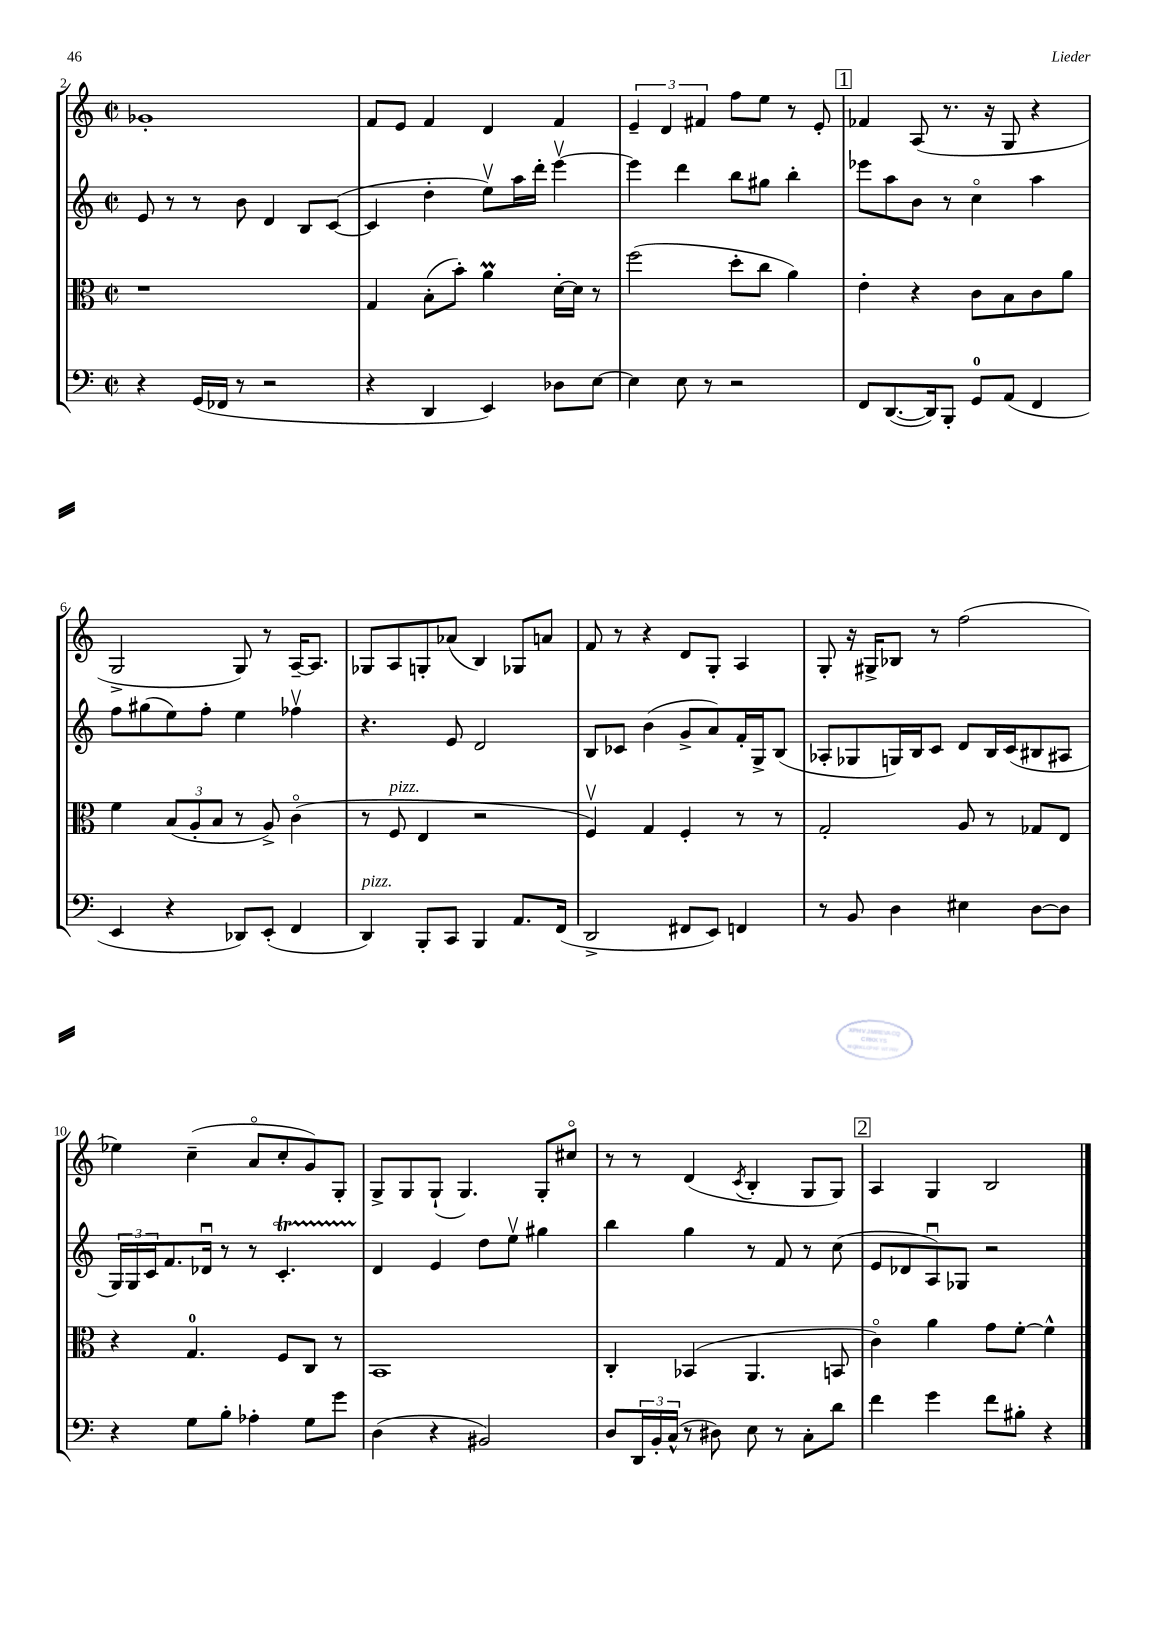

**kern	**kern	**kern	**kern
*staff4	*staff3	*staff2	*staff1
*clefF4	*clefC3	*clefG2	*clefG2
*k[]	*k[]	*k[]	*k[]
*M2/2	*M2/2	*M2/2	*M2/2
*met(c|)	*met(c|)	*met(c|)	*met(c|)
4r	1r	8e/	1g-'
.	.	8r	.
(16GG/LL	.	8r	.
16FF-/JJ	.	.	.
8r	.	8b\	.
2r	.	4d/	.
.	.	8B/L	.
.	.	([8c/J	.
=	=	=	=
4r	4G/	4c/]	8f/L
.	.	.	8e/J
4DD/	(8B'\L	4dd'\	4f/
.	8b'\J)	.	.
4EE/)	4a\	8eev\L)	4d/
.	.	16aa\L	.
.	.	16ddd'\JJ	.
8D-\L	[16d'\LL	[4eeev\	4f/
.	16d\]JJ	.	.
[8E\J	8r	.	.
=	=	=	=
4E\]	(2ff\	4eee\]	6e~/
.	.	.	6d/
8E\	.	4ddd\	.
.	.	.	6f#/
8r	.	.	.
2r	8dd'\L	8bb\L	8ff\L
.	8cc\J	8gg#\J	8ee\J
.	4a\)	4bb'\	8r
.	.	.	8e'/
=	=	=	=
8FF/L	4e'\	8eee-\L	4f-/
([8.DD/	.	8aa\	.
.	4r	8b\J	(8A/
16DD/]k)	.	.	.
8BBB'/J	.	8r	8.r
8GG/L	8c\L	4cco\	.
.	.	.	16r
(8AA/J	8B\	.	8G/
4FF/	8c\	4aa\	4r
.	8a\J	.	.
=	=	=	=
4EE/	4f\	8ff\L	2G^/
.	.	(8gg#\	.
4r	(12B/L	8ee\)	.
.	12A'/	.	.
.	.	8ff'\J	.
.	12B/J	.	.
8DD-/L)	8r	4ee\	8G/)
(8EE'/J	8A^/)	.	8r
4FF/	(4co\	4ff-v\	[16A~/LK
.	.	.	8.A/]J
=	=	=	=
4DD/)	8r	4.r	8G-/L
.	8F/	.	8A/
8BBB'/L	4E/	.	8G'/
8CC/J	.	8e/	(8a-/J
4BBB/	2r	2d/	4B/)
8.AA/L	.	.	8G-/L
.	.	.	8a/J
(16FF/Jk	.	.	.
=	=	=	=
2DD^/	4Fv/)	8B/L	8f/
.	.	8c-/J	8r
.	4G/	(4b\	4r
8FF#/L	4F'/	8g^/L	8d/L
8EE/J)	.	8a/)	8G'/J
4FF/	8r	16f'/L	4A/
.	.	16G^/J	.
.	8r	(8B/J	.
=	=	=	=
8r	2G'/	8A-'/L	8G'/
8BB/	.	8G-/	16r
.	.	.	16G#^/LK
4D\	.	16G/L)	8B-/J
.	.	16B/J	.
.	.	8c/J	8r
4E#\	8A/	8d/L	(2ff\
.	8r	16B/L	.
.	.	(16c/J	.
[8D\L	8G-/L	8B#/	.
8D\]J	8E/J	8A#/J	.
=	=	=	=
4r	4r	24G/LL)	4ee-\)
.	.	24G/	.
.	.	24c/J	.
.	.	8.f/	.
8G\L	4.G/	.	(4cc~\
.	.	16d-u/Jk	.
8B'\J	.	8r	.
4A-'\	.	8r	8ao/L
.	8F/L	4.c'/	8cc'/
8G\L	8C/J	.	8g/)
8g\J	8r	.	8G'/J
=	=	=	=
(4D\	1BB	4d/	8G^/L
.	.	.	8G/
4r	.	4e/	(8G`/J
.	.	.	4.G/)
2BB#/)	.	8dd\L	.
.	.	8eev\J	.
.	.	4gg#\	8G'/L
.	.	.	8cc#o/J
=	=	=	=
8D/L	4C'/	4bb\	8r
24DD/L	.	.	8r
24BB'/	.	.	.
(24C^^/JJ	.	.	.
8r	(4BB-/	4gg\	(4d/
8D#\)	.	.	.
.	.	.	8qc/
8E\	4.AA/	8r	4B'/
8r	.	8f/	.
8C'\L	.	8r	8G/L
8d\J	8BB/	(8cc\	8G/J)
=	=	=	=
4f\	4co\)	8e/L	4A/
.	.	8d-/	.
4g\	4a\	8Au/)	4G/
.	.	8G-/J	.
8f\L	8g\L	2r	2B/
8B#'\J	[8f'\J	.	.
4r	4f^^\]	.	.
==	==	==	==
*-	*-	*-	*-
